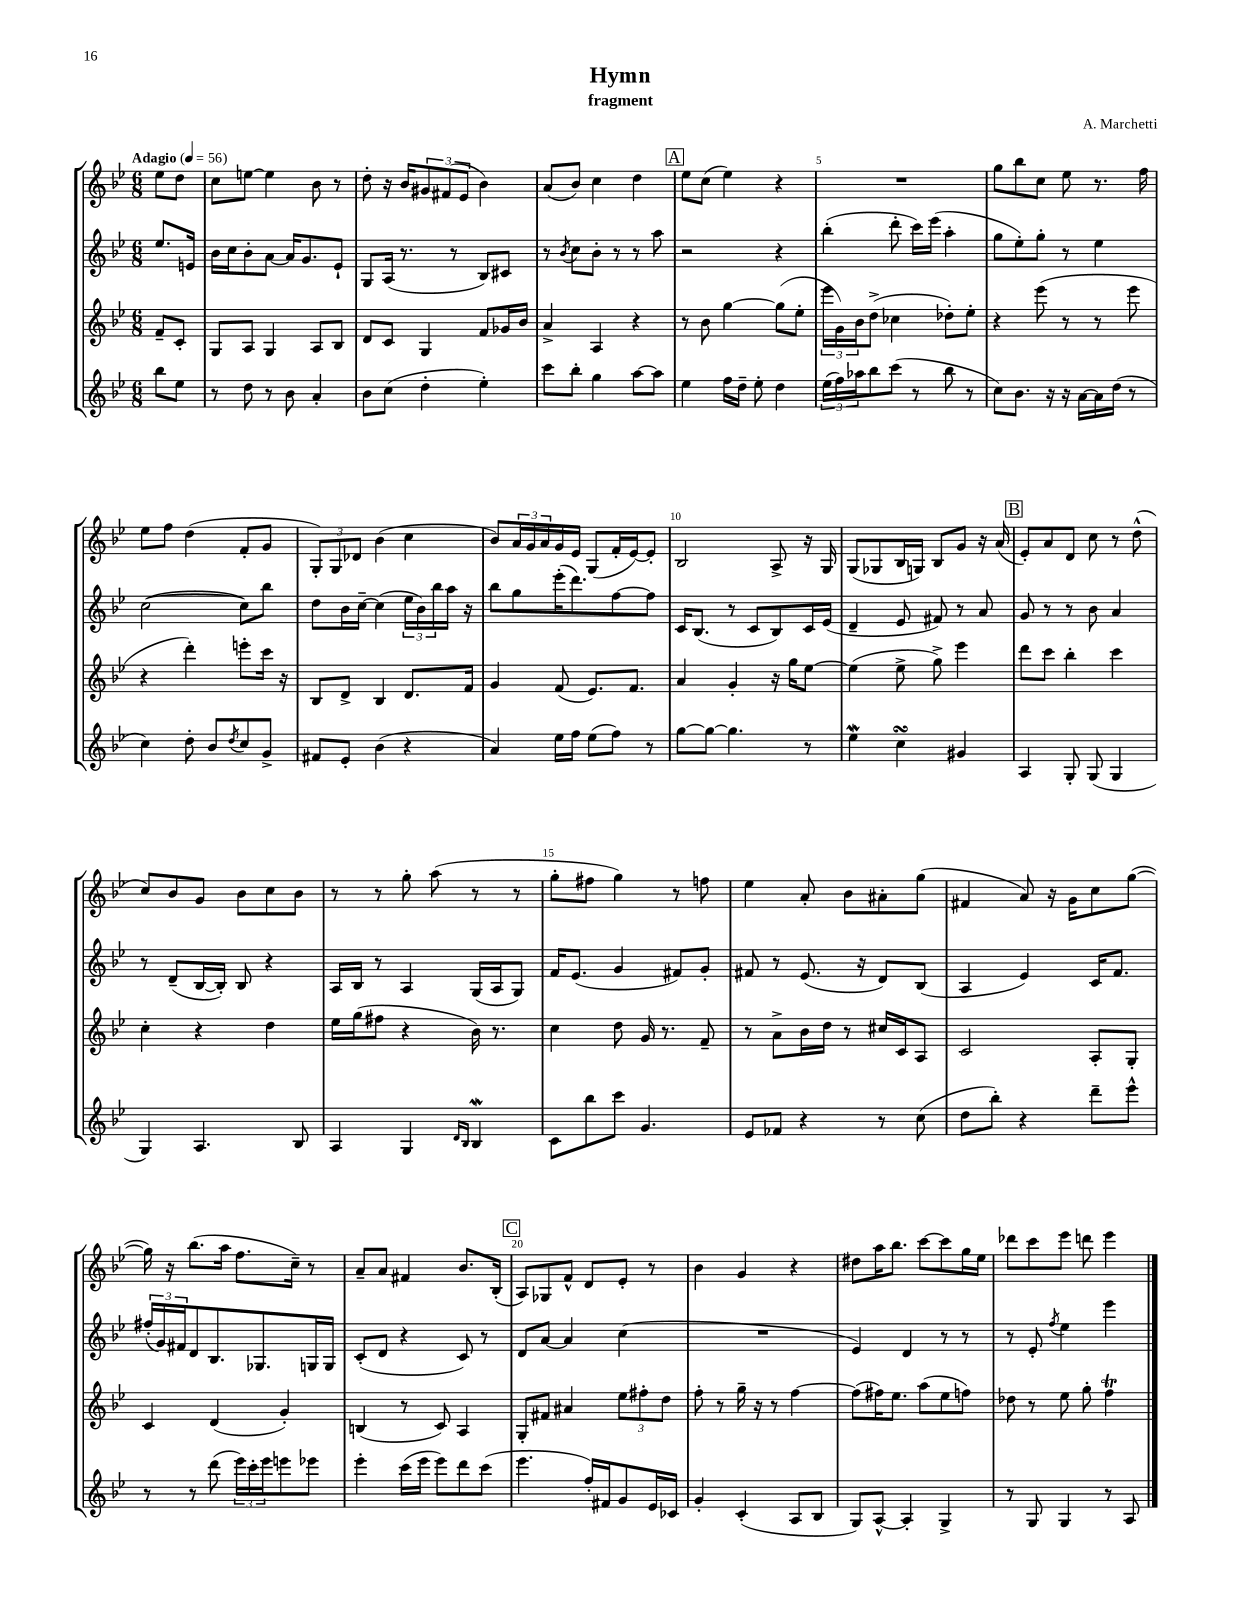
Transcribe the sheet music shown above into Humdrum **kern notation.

**kern	**kern	**kern	**kern
*staff4	*staff3	*staff2	*staff1
*clefG2	*clefG2	*clefG2	*clefG2
*k[b-e-]	*k[b-e-]	*k[b-e-]	*k[b-e-]
*M6/8	*M6/8	*M6/8	*M6/8
*MM56	*MM56	*MM56	*MM56
8bb-	8f~	8.ee-	8ee-
8ee-	8c'	.	8dd
.	.	16e	.
=	=	=	=
8r	8G	16b-	8cc
.	.	16cc	.
8dd	8A	8b-'	[8ee
8r	4G	[8a	4ee]
8b-	.	16a]	.
.	.	8.g	.
4a'	8A	.	8b-
.	8B-	8e-`	8r
=	=	=	=
8b-	8d	8G	8dd'
(8cc	8c	(16A	16r
.	.	8.r	16b-
4dd'	4G	.	12g#
.	.	.	(12f#
.	.	8r	.
.	.	.	12e-
4ee-')	8f	8B-)	4b-)
.	16g-	8c#	.
.	16b-	.	.
=	=	=	=
8ccc	4a^	8r	(8a
.	.	8qb-	.
8bb-'	.	8cc	8b-)
4gg	4A	8b-'	4cc
.	.	8r	.
[8aa	4r	8r	4dd
8aa]	.	8aa	.
=	=	=	=
4ee-	8r	2r	8ee-
.	8b-	.	(8cc
16ff	[4gg	.	4ee-)
16dd~	.	.	.
8ee-'	.	.	.
4dd	(8gg]	4r	4r
.	8ee-'	.	.
=	=	=	=
(24ee-	24eee-	(4bb-'	2.r
24ff)	24g)	.	.
24aa-	24b-	.	.
8bb-	(8dd^	.	.
(8ccc	4cc-	8ddd'	.
8r	.	16ccc)	.
.	.	(16eee-	.
8bb-	8dd-')	4aa'	.
8r	8ee-'	.	.
=	=	=	=
8cc)	4r	8gg	8gg
8.b-	.	8ee-')	8bb-
.	(8eee-	8gg'	8cc
16r	.	.	.
16r	8r	8r	8ee-
[16a	.	.	.
16a]	8r	4ee-	8.r
(16dd	.	.	.
8r	8eee-	.	.
.	.	.	16ff
=	=	=	=
4cc)	4r	([2cc	8ee-
.	.	.	8ff
8dd'	4ddd')	.	(4dd
8b-	.	.	.
8qdd	.	.	.
8cc	8eee'	8cc])	8f'
8g^	16ccc	8bb-	8g
.	16r	.	.
=	=	=	=
8f#	8B-	8dd	12G')
.	.	.	12G
8e-'	8d^	16b-	.
.	.	.	12d-
.	.	[16cc~	.
(4b-	4B-	(4cc]	(4b-
4r	8.d	24ee-	4cc
.	.	24b-)	.
.	.	24bb-	.
.	.	16aa	.
.	16f	16r	.
=	=	=	=
4a)	4g	8bb-	8b-)
.	.	8gg	24a
.	.	.	24g
.	.	.	24a
16ee-	(8f	(16eee-'	16g
16ff	.	8.ddd)	16e-
(8ee-	8.e-)	.	(8G
8ff)	.	[8ff	16f'
.	8.f	.	[16e-)
8r	.	8ff]	8e-']
=	=	=	=
[8gg	4a	16c	2B-
.	.	(8.B-	.
8gg_	.	.	.
4.gg]	4g'	8r	.
.	.	8c	.
.	16r	8B-)	8A^
.	16gg	.	.
8r	[8ee-	16c	16r
.	.	(16e-	16G
=	=	=	=
4ee-	(4ee-]	4d~	(8G
.	.	.	8G-
4cc	8ee-^	8e-	16B-
.	.	.	16G)
.	8gg^)	8f#)	8B-
4g#	4eee-	8r	8g
.	.	8a	16r
.	.	.	(16a
=	=	=	=
4A	8ddd	8g	8e-')
.	8ccc	8r	8a
8G'	4bb-'	8r	8d
(8G	.	8b-	8cc
4G	4ccc	4a	8r
.	.	.	(8dd^^
=	=	=	=
4G)	4cc'	8r	8cc)
.	.	(8d~	8b-
4.A	4r	[16B-	8g
.	.	16B-'])	.
.	.	8B-	8b-
.	4dd	4r	8cc
8B-	.	.	8b-
=	=	=	=
4A	16ee-	16A	8r
.	(16gg	16B-	.
.	8ff#	8r	8r
4G	4r	4A	8gg'
.	.	.	(8aa
16qqd	.	.	.
16qqB-	.	.	.
4B-	16b-)	(16G	8r
.	8.r	16A	.
.	.	8G)	8r
=	=	=	=
8c	4cc	16f	8gg'
.	.	(8.e-	.
8bb-	.	.	8ff#
8ccc	8dd	4g	4gg)
4.g	16g	.	.
.	8.r	.	.
.	.	8f#)	8r
.	8f~	8g'	8ff
=	=	=	=
8e-	8r	8f#	4ee-
8f-	8a^	8r	.
4r	16b-	(8.e-	8a'
.	16dd	.	.
.	8r	.	8b-
.	.	16r	.
8r	16cc#	8d)	8a#'
.	16c	.	.
(8cc	8A	(8B-	(8gg
=	=	=	=
8dd	2c	4A	4f#
8bb-')	.	.	.
4r	.	4e-)	8a)
.	.	.	16r
.	.	.	16g
8ddd~	8A'	16c	8cc
.	.	8.f	.
8eee-^^	8G'	.	([8gg
=	=	=	=
8r	4c	(24ff#'	16gg])
.	.	24g)	.
.	.	.	16r
.	.	24f#	.
8r	.	8d	(8.bb-
(8ddd	(4d	8.B-	.
.	.	.	16aa
24eee-)	.	.	8.ff
24ccc'	.	.	.
.	.	8.G-	.
24eee-	.	.	.
8eee	4g')	.	.
.	.	.	16cc~)
8eee-	.	16G	8r
.	.	16G	.
=	=	=	=
4eee-'	(4B	(8c'	8a~
.	.	8d	8a
(16ccc	8r	4r	4f#
16eee-	.	.	.
8eee-)	8c)	.	.
8ddd	4A	8c)	8.b-
(8ccc	.	8r	.
.	.	.	(16B-'
=	=	=	=
4.eee-	8G'	8d	8A)
.	8f#	[8a	8G-
.	4a#	4a]	8f^^
16ff')	.	.	8d
16f#	.	.	.
8g	12ee-	(4cc	8e-'
.	12ff#'	.	.
16e-	.	.	8r
.	12dd	.	.
16c-	.	.	.
=	=	=	=
4g'	8ff'	2.r	4b-
.	8r	.	.
(4c'	16gg~	.	4g
.	16r	.	.
.	8r	.	.
8A	[4ff	.	4r
8B-	.	.	.
=	=	=	=
8G)	(8ff]	4e-)	8dd#
[8A^^	16ff#)	.	16aa
.	8.ee-	.	8.bb-
4A']	.	4d	.
.	(8aa	.	[8ccc
4G^	8ee-	8r	8ccc]
.	8ff)	8r	16gg
.	.	.	16ee-
=	=	=	=
8r	8dd-	8r	8ddd-
8G	8r	8e-'	8ccc
.	.	8qff	.
4G	8ee-	4ee-	8eee-
.	8gg'	.	8ddd
8r	4ff	4eee-	4eee-
8A	.	.	.
==	==	==	==
*-	*-	*-	*-
